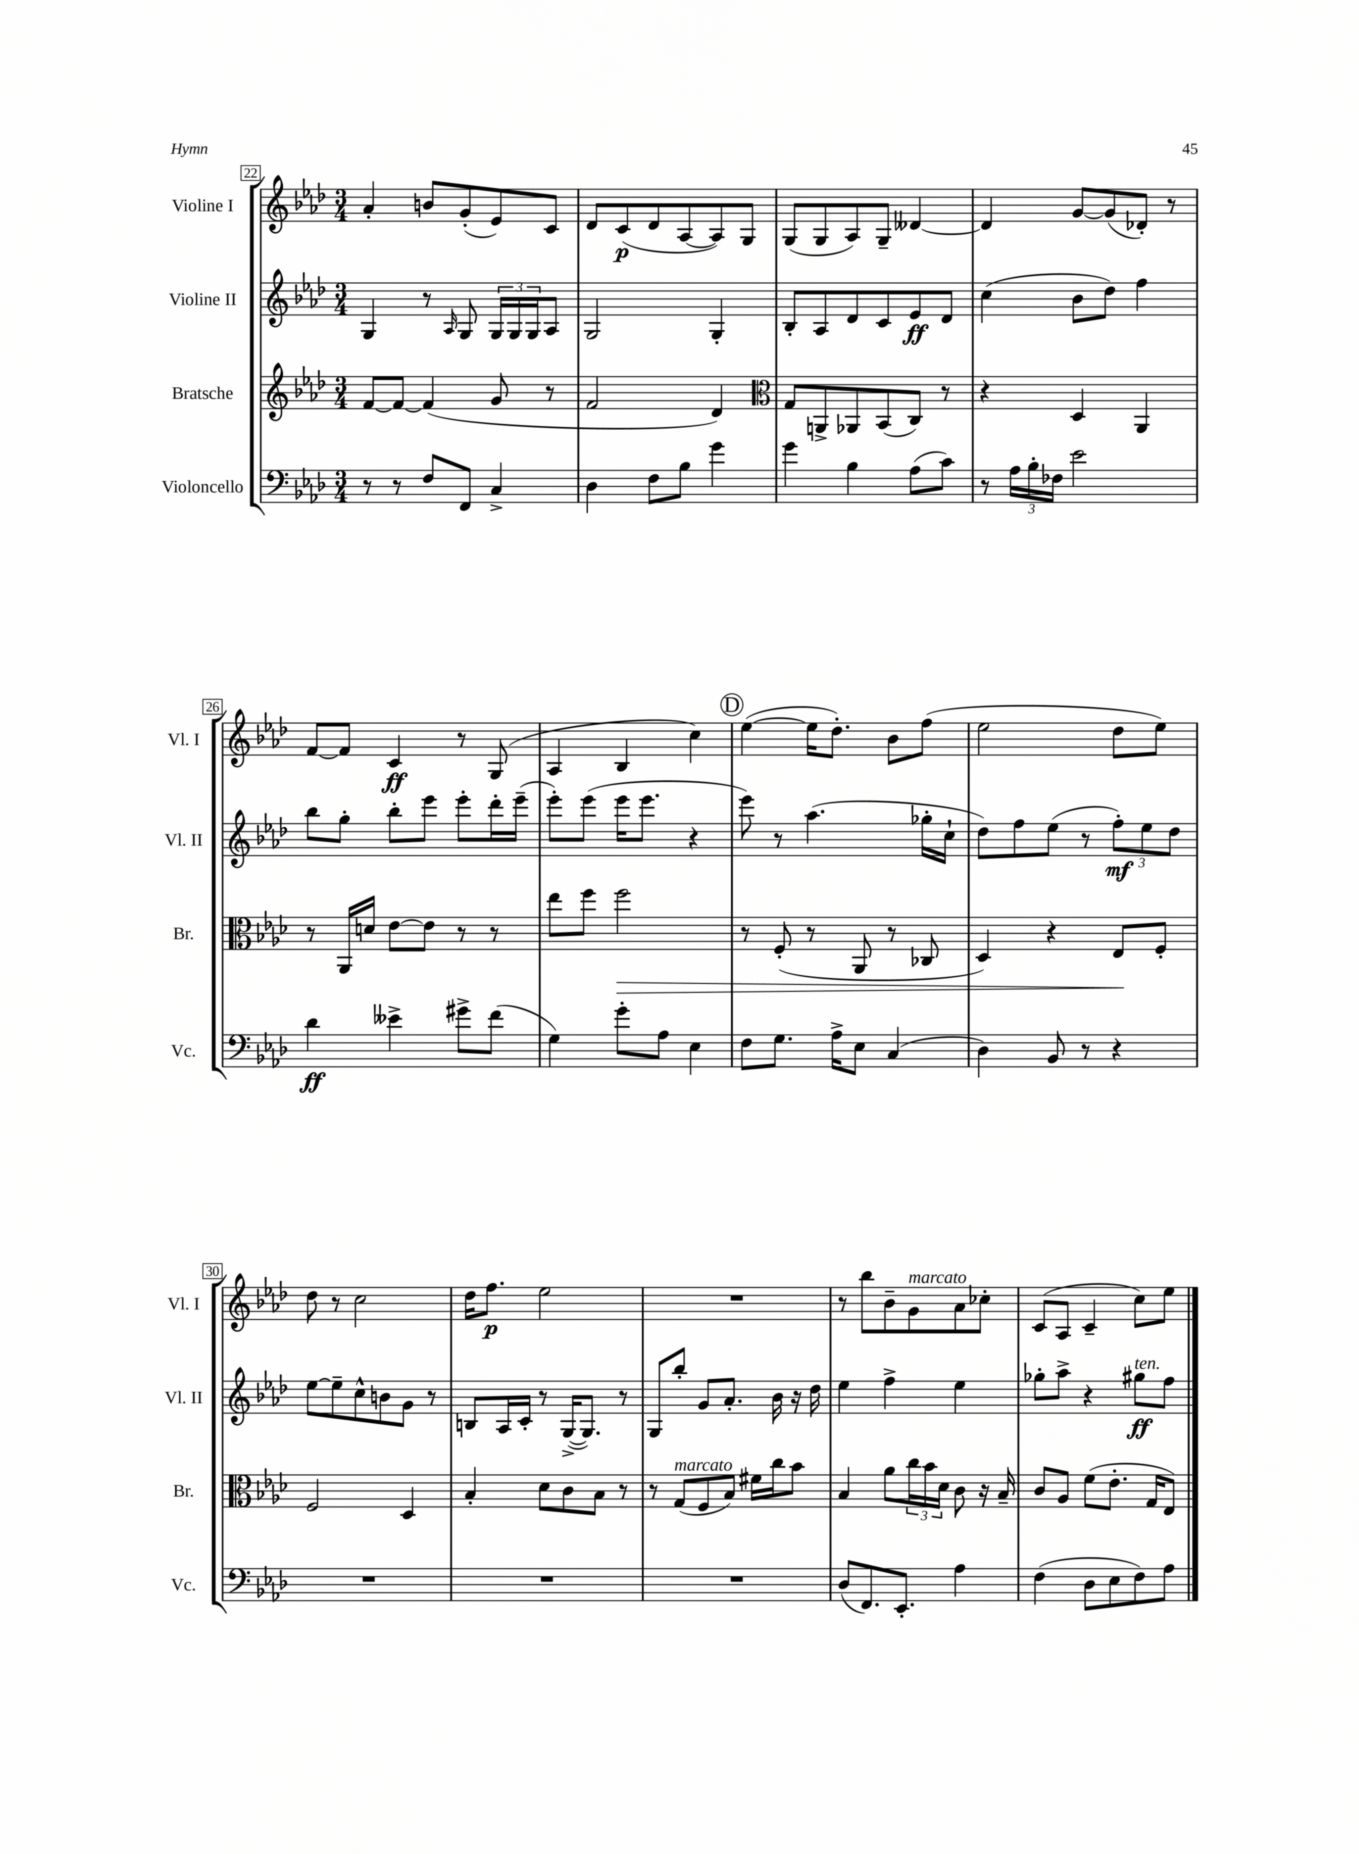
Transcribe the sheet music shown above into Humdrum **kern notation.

**kern	**kern	**kern	**kern
*staff4	*staff3	*staff2	*staff1
*clefF4	*clefG2	*clefG2	*clefG2
*k[b-e-a-d-]	*k[b-e-a-d-]	*k[b-e-a-d-]	*k[b-e-a-d-]
*M3/4	*M3/4	*M3/4	*M3/4
8r	[8f	4G	4a-'
8r	8f_	.	.
8F	(4f]	8r	8b
.	.	16qqA-	.
8FF	.	8G	(8g'
4C^	8g	24G	8e-)
.	.	24G	.
.	.	24G	.
.	8r	8A-	8c
=	=	=	=
4D-	2f	2G	8d-
.	.	.	(8c
8F	.	.	8d-
8B-	.	.	[8A-
4g	4d-)	4G'	8A-])
.	.	.	8G
=	=	=	=
*	*clefC3	*	*
4g	8G	8B-'	(8G
.	8AA^	8A-	8G
4B-	8AA-	8d-	8A-)
.	(8BB-	8c	8G~
(8A-	8C)	8e-	[4d--
8c)	8r	8d-	.
=	=	=	=
8r	4r	(4cc	4d--]
24A-	.	.	.
24B-'	.	.	.
24F-	.	.	.
2e-	4D-	8b-	[8g
.	.	8dd-)	(8g]
.	4AA-	4ff	8d-')
.	.	.	8r
=	=	=	=
4d-	8r	8bb-	[8f
.	16AA-	8gg'	8f]
.	16d	.	.
4e--^	[8e-	8bb-'	4c
.	8e-]	8eee-	.
8g#^	8r	8eee-'	8r
(8f	8r	16ddd-'	(8G
.	.	(16eee-~	.
=	=	=	=
4G)	8ee-	8eee-')	4A-
.	8ff	(8eee-	.
8g'	2ff	16eee-	4B-
.	.	8.eee-	.
8A-	.	.	.
4E-	.	4r	4cc)
=	=	=	=
8F	8r	8eee-)	([4ee-
8.G	(8F'	8r	.
.	8r	(4.aa-	16ee-]
16A-^	.	.	8.dd-')
8E-	8AA-	.	.
(4C	8r	.	8b-
.	8C-	16gg-'	(8ff
.	.	16cc`	.
=	=	=	=
4D-)	4D-)	8dd-)	2ee-
.	.	8ff	.
8BB-	4r	(8ee-	.
8r	.	8r	.
4r	8E-	12ff')	8dd-
.	.	12ee-	.
.	8F'	.	8ee-)
.	.	12dd-	.
=	=	=	=
2.r	2F	[8ee-	8dd-
.	.	8ee-~]	8r
.	.	8cc^^	2cc
.	.	8b	.
.	4D-	8g	.
.	.	8r	.
=	=	=	=
2.r	4B-'	8B	16dd-
.	.	.	8.ff
.	.	16A-	.
.	.	16c'	.
.	8d-	8r	2ee-
.	8c	([16G^	.
.	.	8.G])	.
.	8B-	.	.
.	8r	8r	.
=	=	=	=
2.r	8r	8G	2.r
.	(8G	8bb-'	.
.	8F	8g	.
.	8B-)	8.a-'	.
.	16f#	.	.
.	16cc	16b-	.
.	8b-	16r	.
.	.	16dd-	.
=	=	=	=
(8D-	4B-	4ee-	8r
8.FF)	.	.	8bb-
.	8a-	4ff^	8b-~
8.EE-'	.	.	.
.	24cc	.	8g
.	24b-	.	.
.	24d-	.	.
4A-	8c	4ee-	8a-
.	16r	.	8cc-'
.	16B-~	.	.
=	=	=	=
(4F	8c	8gg-'	(8c
.	8A-	8aa-^	8A-
8D-	(8f	4r	4c~
8E-	8.e-'	.	.
8F)	.	8gg#	8cc)
.	16G	.	.
8A-	8E-)	8ff	8ee-
==	==	==	==
*-	*-	*-	*-
